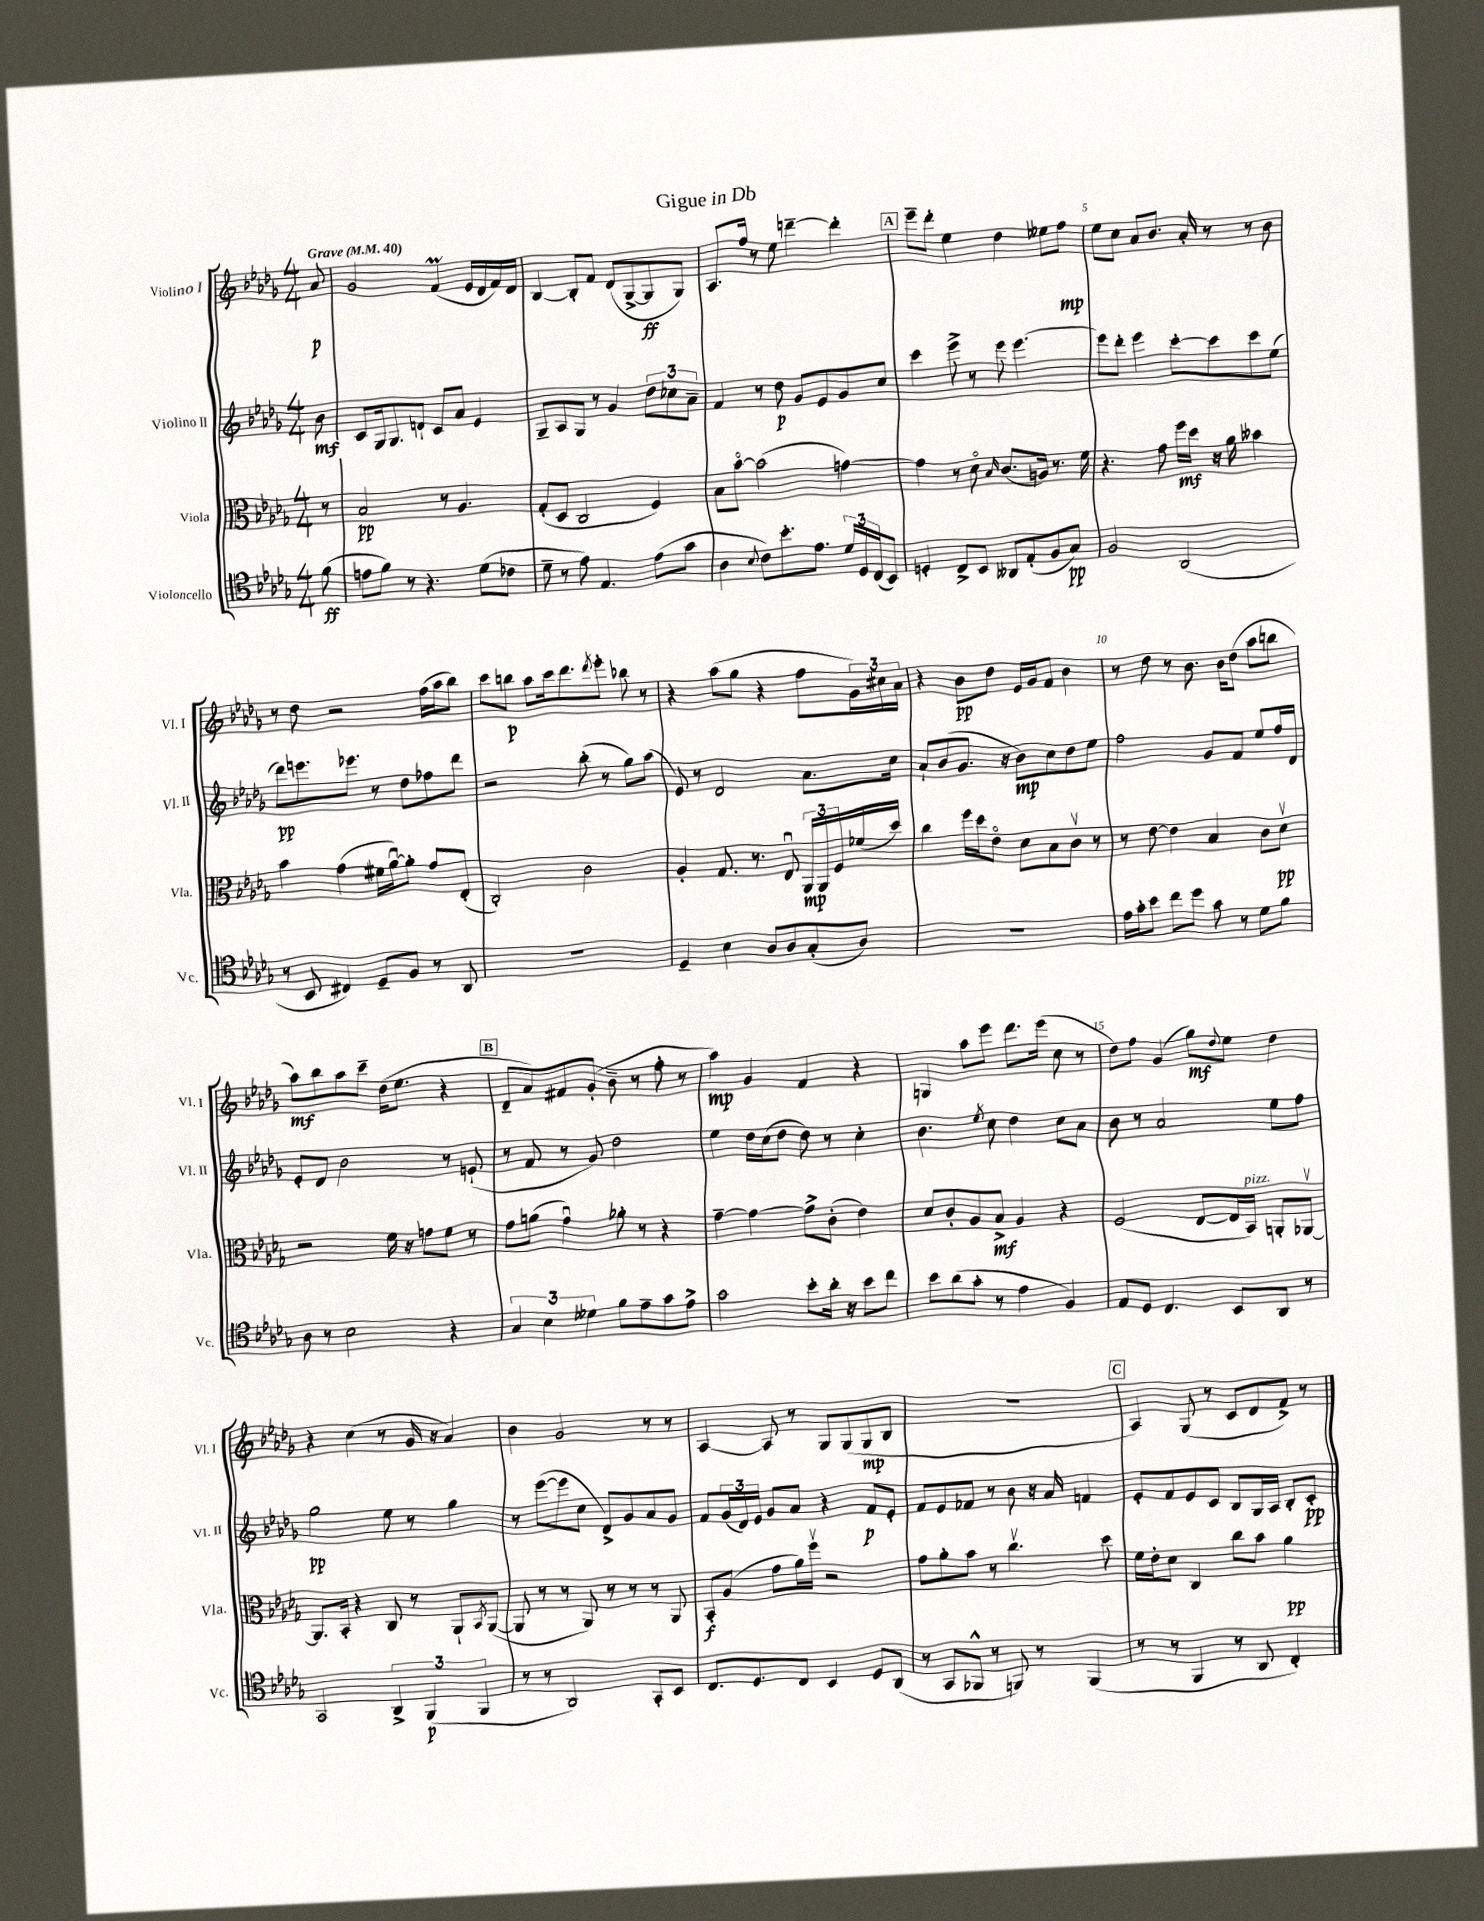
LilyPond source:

\header { title = "Gigue in Db" }
<<
\new StaffGroup <<
\new Staff = "s0" \with { instrumentName = "Violino I" shortInstrumentName = "Vl. I" } {
    \clef treble \key des \major \numericTimeSignature \time 4/4 \partial 8 \tempo "Grave" 4 = 40
    aes'8\p |
    ges'2 f'4\prall( ees'16 des'16 f'16) des'16 |
    bes4~ bes8-. f'8 des'8( ges8~-> ges8\ff ges8) |
    aes8. f''16 r8 ees''8 d'''4~-- d'''4-. |
    \mark \markup { \box "A" } ees'''8-- des'''8-. ees''4 des''4 eeses''8 f''8\mp |
    ees''8 c''8 aes'8 bes'8. aes'16-. r8 r8 bes'8 |
    r8 des''8 r2 f''16( aes''16 bes''8) |
    c'''8 b''8\p aes''8 c'''16 des'''8. \acciaccatura { des'''8 } ees'''8-. bes''8 r8 |
    r4 aes''8( ges''8 r4 f''8 \tuplet 3/2 { ges'16) cis''16 aes'16 } |
    r4 bes'8\pp des''8 ees'16 ges'16 f'8 bes'4 |
    r8 des''8 r8 bes'8. bes'16 des''8( aes''8 b''8 |
    aes''8\mf) bes''8 aes''8 c'''8-- des''16( ees''8. r4 |
    \mark \markup { \box "B" } des'8-- aes'8) fis'8 ges'8-.( bes'8-- r8 f''8-. r8 |
    aes''4\mp) ges'4 f'4 r4 |
    g4 aes''8 ees'''8 des'''8. ees'''16( c''8 r8 |
    des''8) f''8 ges'4( ges''8\mf) \appoggiatura { des''8 } ees''8 des''4 |
    r4 c''4( r8 ges'16 r16 aes'4) |
    bes'4 ges'2 r8 r8 |
    aes4~ aes8 r8 ges8 ges8( ges8\mp bes8 |
    R1 |
    \mark \markup { \box "C" } aes4) ges8( r8 c'8 des'8 f'8->) r8 \bar "|." |
}
\new Staff = "s1" \with { instrumentName = "Violino II" shortInstrumentName = "Vl. II" } {
    \clef treble \key des \major \numericTimeSignature \time 4/4 \partial 8
    bes'8\mf |
    c'8 ges16 ges8. d'8-! c'8 aes'8 ees'4 |
    ges8-- aes8 ges8 r8 ges'4 \tuplet 3/2 { des''8 ces''8 aes'8-- } |
    f'4 r8 des''8\p ges'8 ees'8 ges'8 c''8 |
    \mark \markup { \box "A" } c'''4 ees'''8-> r8 ees'''8 ees'''4.~ |
    ees'''8 des'''8-. ees'''4 c'''8~-. c'''8 c'''8 ees''8( |
    des'''8\pp) e'''8. ees'''8. r8 des''8 fes''8 des'''8 |
    r2 bes''8-.( r8 ges''8) aes''8( |
    ees'8) r8 des'2 aes'8. c''16 |
    aes'8-! bes'8( ges'8. r16 bes'8\mp) c''8 des''8 ees''8 |
    f''2 ges'8 f'8 ees''8 f''16 des'16 |
    ees'8-. des'8 bes'2 r8 e'8-!( |
    \mark \markup { \box "B" } r8 f'8 r8 ges'8) des''2 |
    ees''4 des''16 c''16( des''8 des''8) r8 c''4-. |
    bes'4. \acciaccatura { ees''8 } c''8 des''4 c''8 aes'8 |
    bes'8 r8 aes'2 ees''8 f''8 |
    ges''2\pp ees''8 r8 ges''4 |
    r8 ees'''8~( ees'''8 c''8 des'8->) ges'8 aes'8 ges'8 |
    f'8 \tuplet 3/2 { ges'16( des'16) ees'16 } ges'8 aes'8 r4 f'8\p ees'8-. |
    f'8 ees'8 fes'8 r8 bes'8 r16 aes'16 f'4 |
    \mark \markup { \box "C" } ees'8-. f'8 ees'8 c'8 bes8 ges16 aes16 bes8-. c'8-.\pp \bar "|." |
}
\new Staff = "s2" \with { instrumentName = "Viola" shortInstrumentName = "Vla." } {
    \clef alto \key des \major \numericTimeSignature \time 4/4 \partial 8
    r8 |
    bes2\pp r8 aes4. |
    ges8-.( des8 c2 f4) |
    bes8 bes'8~\flageolet bes'2( g'4~) |
    \mark \markup { \box "A" } g'4 r8 des'8\flageolet \grace { bes16 } c'8.( a16) r8. f'16 |
    r4. ges'8 f''16\mf des''16 r16 aes'16 beses'4 |
    bes'4 ges'4( fis'16 aes'16~\downbow) aes'8-. ges'8 ees8-.( |
    c2-.) c'2 |
    aes4-. ges8. r8. ees8\downbow \tuplet 3/2 { aes,16\mp aes,16 f16 } fes'16( des''16) |
    c''4 f''16 des''16 ees'8\flageolet des'8 bes8 c'8\upbow r8 |
    r8 ees'8~ ees'4 bes4 c'8 des'8\upbow\pp |
    r2 f'16 r16 g'8 f'8 r8 |
    \mark \markup { \box "B" } ges'8 a'8( ges'4\downbow) aes'8-. r8 r4 |
    ges'4~-- ges'4~ ges'8-> c'8-.( ees'4) |
    des'8 c'8-. aes8 bes8->\mf aes4 r4 |
    f2( ees8~ ees16 bes,16^\markup { \italic "pizz." }) a,8-. aes,8~\upbow |
    aes,8. bes,16-. r4 c8 r8 aes,8-! \acciaccatura { bes,8 } aes,8~( |
    aes,8 r8 r8 aes,8) r8 r8 r8 aes,8 |
    bes,8-.\f aes8( ges'8 aes'16) f''16\upbow r2 |
    ges'8 aes'8-. bes'8 r8 c''4.\upbow des''8 |
    \mark \markup { \box "C" } f'16 ees'16-. des'8 c4 c''8 bes'8 aes'4\pp \bar "|." |
}
\new Staff = "s3" \with { instrumentName = "Violoncello" shortInstrumentName = "Vc." } {
    \clef tenor \key des \major \numericTimeSignature \time 4/4 \partial 8
    f'8\ff( |
    e'8 f'8) r8 r4. des'8( ces'8 |
    des'8-- r8 ees'8) ees4. ees'8( ges'8 |
    aes4 \appoggiatura { bes8 } c'8) bes'8.-. ees'8. \tuplet 3/2 { des'16 des16 c16( } bes,8) |
    \mark \markup { \box "A" } d4-. c8-> bes,8 aeses,8 ees8-.( f8 ges8\pp) |
    f2 aes,2( |
    r8 bes,8 cis4) des8-- f8 r8 aes,8 |
    R1 |
    des4-- bes4 aes8 aes8 ges8-.( aes8) |
    R1 |
    ees'16 ges'16-. bes'8 c''8 des''8 ges'8 r8 des'8 f'8 |
    aes8 r8 bes2 r4 |
    \mark \markup { \box "B" } \tuplet 3/2 { ges4 bes4 deses'4 } f'8 ees'8-- ges'8 ees'8-> |
    ges'2 bes'8-. aes'16-. r16 bes'8 c''8 |
    bes'8 aes'8( ges'8-. r8 ees'4 f4) |
    ees8 des8 c4. bes,8 aes,8 r8 |
    ges,2 \tuplet 3/2 { aes,4-> f,4\p( f,4 } |
    r8 r8 aes,2) ges,8-. bes,8 |
    c8. des8. c8 bes,4 des8 aes,8( |
    r8 ges,8 fes,8-^ r8 f,8) r8 f,4( |
    \mark \markup { \box "C" } r8 r8 f,4 r8 aes,8 c4-.) \bar "|." |
}
>>
>>
\layout { \context { \Score \override BarNumber.break-visibility = ##(#f #t #t) barNumberVisibility = #(every-nth-bar-number-visible 5) } }
